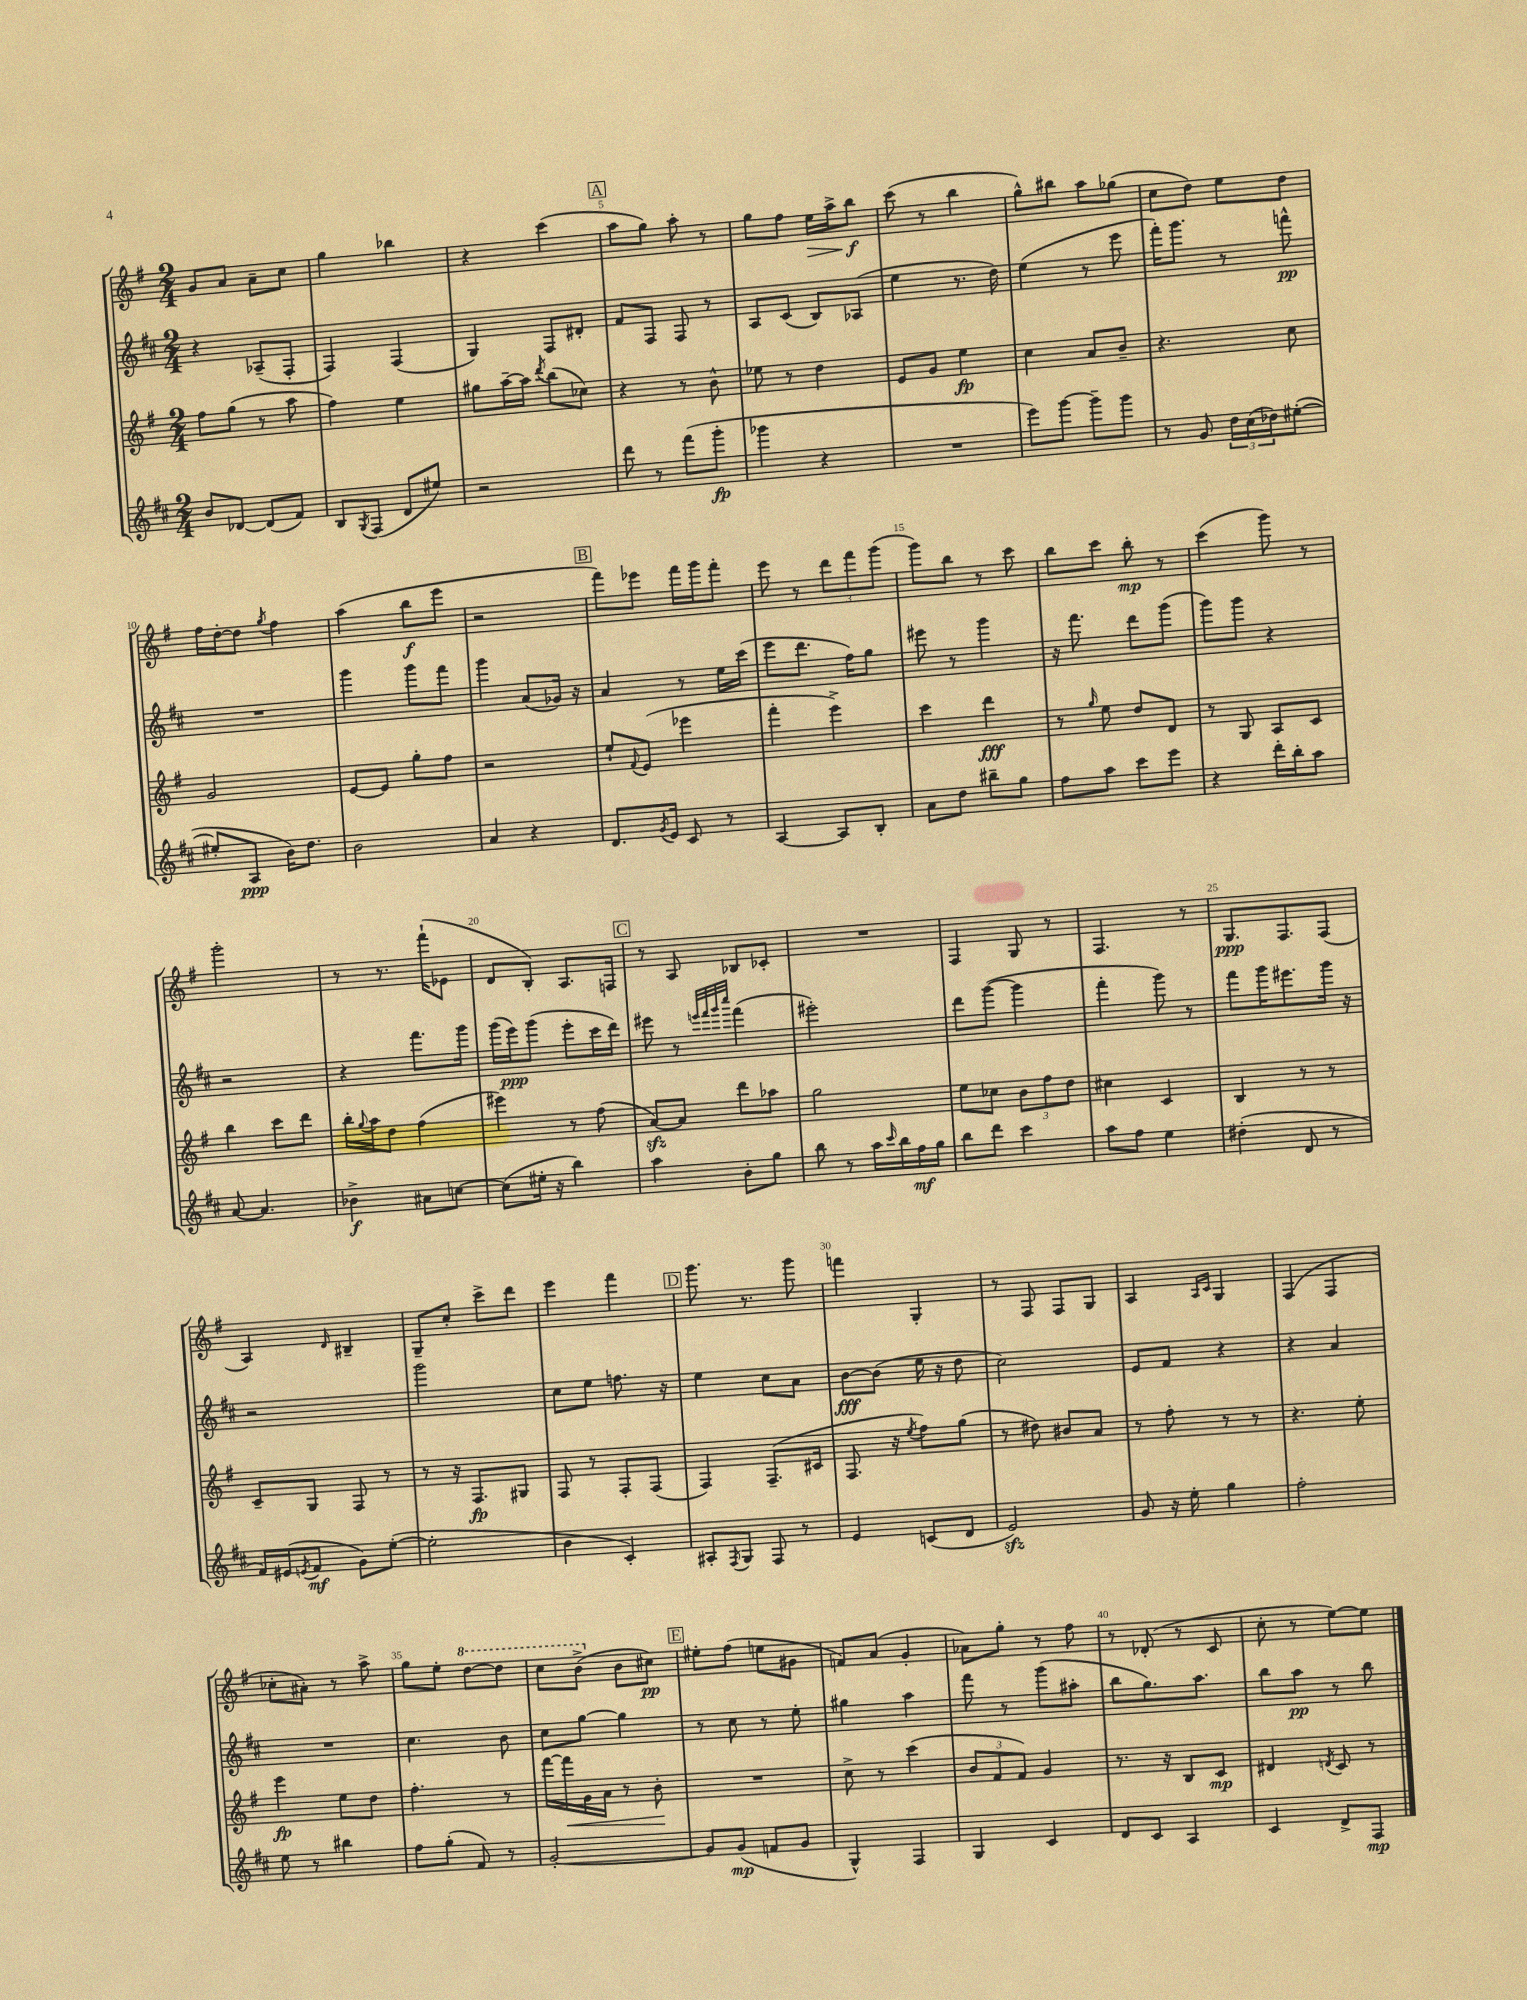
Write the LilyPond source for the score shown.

<<
\new StaffGroup <<
\new Staff = "s0" {
    \clef treble \key g \major \numericTimeSignature \time 2/4
    g'8 a'8 a'8-- c''8 |
    g''4 bes''4 |
    r4 c'''4( |
    \mark \markup { \box "A" } a''8 g''8) a''8-. r8 |
    g''8 fis''8 e''16\> a''16-> b''8\f\! |
    c'''8( r8 b''4 |
    g''8-^) bis''8 a''8 ges''8( |
    c''8 d''8) e''8 d''8 |
    fis''16 d''16~-. d''8 \acciaccatura { g''8 } fis''4 |
    a''4( b''8\f e'''8 |
    r2 |
    \mark \markup { \box "B" } fis'''8) ees'''8 fis'''16 g'''16 fis'''8-. |
    e'''8 r8 \tuplet 3/2 { d'''8 fis'''8 g'''8( } |
    g'''8) b''8 r8 c'''8 |
    b''8 c'''8 b''8-.\mp r8 |
    c'''4( g'''8) r8 |
    g'''2-. |
    r8 r8. fis'''16-!( ees'8 |
    d'8 b8-.) a8. f16 |
    \mark \markup { \box "C" } r8 a8 bes8 ces'8-. |
    R2 |
    fis4 g8 r8 |
    fis4. r8 |
    g8.\ppp fis8. fis8( |
    a4) \grace { d'16 } bis4-- |
    g8-- c''8-. c'''8-> d'''8 |
    e'''4 fis'''4 |
    \mark \markup { \box "D" } g'''8. r8. g'''8 |
    f'''4 g4-. |
    r8 fis8 fis8 g8 |
    a4 \grace { a16 c'16 } g4 |
    fis4( fis4 |
    ces''8-. ais'8-.) r8 a''8-> |
    g''8 e''8-. \ottava #1 d'''8~ d'''8 |
    c'''8 b''8->( \ottava #0 b'8 cis''8\pp) |
    \mark \markup { \box "E" } eis''8-. fis''8( e''8 gis'8 |
    f'8) a'8( g'4-. |
    aes'8) g''8-. r8 fis''8 |
    r8 des'8-.( r8 c'8 |
    c''8-. r8 e''8~) e''8 \bar "|." |
}
\new Staff = "s1" {
    \clef treble \key d \major \numericTimeSignature \time 2/4
    r4 aes8--( fis8-. |
    fis4) fis4( |
    g4) fis8 dis'8-. |
    \mark \markup { \box "A" } fis'8 fis8 fis8 r8 |
    a8 cis'8( b8) aes8( |
    e''4 r8. d''16) |
    e''4( r8 e'''8 |
    fis'''16-.) g'''8. r8 f'''8-^\pp |
    R2 |
    g'''4 g'''8 fis'''8 |
    g'''4 a'8( ges'16) r16 |
    \mark \markup { \box "B" } a'4 r8 e''16 cis'''16( |
    e'''8 d'''8. fis''16) g''8 |
    eis'''8 r8 g'''4 |
    r16 fis'''8. d'''8 g'''8( |
    g'''8) g'''8 r4 |
    r2 |
    r4 fis'''8. g'''16 |
    g'''16( e'''16\ppp) g'''8( e'''8-. cis'''16 d'''16) |
    \mark \markup { \box "C" } eis'''8 r8 \grace { e'''32 fis'''32 g'''32 cis''''32 } fis'''4( |
    eis'''2-.) |
    d'''8 g'''8~( g'''4 |
    fis'''4-. g'''8) r8 |
    fis'''8 g'''16 eis'''8. g'''16 r16 |
    r2 |
    g'''2 |
    cis''8 e''8 f''8. r16 |
    \mark \markup { \box "D" } e''4 cis''8 a'8 |
    b'8~\fff b'8( e''16 r16 d''8 |
    cis''2) |
    e'8 fis'8 r4 |
    r4 a'4 |
    R2 |
    cis''4. b'8 |
    cis''8 g''8~ g''4 |
    \mark \markup { \box "E" } r8 cis''8 r8 e''8-. |
    gis''4 a''4 |
    fis'''8 r8 g'''8( ais''8-. |
    b''8 g''8.) a''8. |
    b''8 a''8\pp r8 b''8 \bar "|." |
}
\new Staff = "s2" {
    \clef treble \key g \major \numericTimeSignature \time 2/4
    fis''8 g''8( r8 a''8 |
    fis''4) e''4 |
    gis''8 a''16~-- a''16 \acciaccatura { d'''8 } b''8( ces''8) |
    \mark \markup { \box "A" } r4 r8 b'8-^ |
    ees''8 r8 d''4 |
    e'8 g'8 e''4\fp |
    c''4 a'8 b'8-- |
    r4. c''8 |
    g'2 |
    e'8~ e'8 g''8-. fis''8 |
    r2 |
    \mark \markup { \box "B" } e''8-! \appoggiatura { fis'8 } e'8( ees'''4 |
    fis'''4-. e'''4->) |
    c'''4 d'''4\fff |
    r8 \grace { g''16 } e''8 d''8 d'8 |
    r8 g8 a8 c'8 |
    b''4 c'''8 d'''8 |
    b''16-. \appoggiatura { g''8 } a''16 d''8 fis''4( |
    eis'''4) r8 fis''8( |
    \mark \markup { \box "C" } a'8~\sfz) a'8 d'''8 aes''8 |
    g''2 |
    e''8 ces''8 \tuplet 3/2 { b'8 fis''8 d''8 } |
    cis''4 c'4 |
    b4 r8 r8 |
    c'8-- g8 fis8 r8 |
    r8 r16 fis8.\fp gis8 |
    fis8 r8 fis8-. fis8( |
    \mark \markup { \box "D" } fis4) fis8.--( cis'16 |
    fis8. r16 \acciaccatura { e''8 } fis''8) g''8( |
    r8 dis''8) bis'8 a'8 |
    r8 fis''8-. r8 r8 |
    r4. e''8-. |
    e'''4\fp e''8 d''8 |
    fis''4.-. r8 |
    fis'''16~ fis'''16\< g'16 a'16 r8 b'8-.\! |
    \mark \markup { \box "E" } R2 |
    c''8-> r8 c'''4( |
    \tuplet 3/2 { b'8 fis'8 fis'8) } g'4 |
    r8. r16 b8 c'8\mp |
    dis'4 \acciaccatura { d'8 } c'8 r8 \bar "|." |
}
\new Staff = "s3" {
    \clef treble \key d \major \numericTimeSignature \time 2/4
    b'8 des'8~ des'8( fis'8) |
    b8 \acciaccatura { g8 } fis8( d'8 eis''8) |
    r2 |
    \mark \markup { \box "A" } d'''8 r8 fis'''8( g'''8-.\fp |
    ges'''4 r4 |
    R2 |
    e'''8) g'''8~ g'''8-- g'''8 |
    r8 g'8 \tuplet 3/2 { d''16 cis''16( des''16) } eis''8~-.( |
    eis''8-. a8\ppp b'16) d''8. |
    b'2 |
    a'4 r4 |
    \mark \markup { \box "B" } d'8. \acciaccatura { g'8 } e'16 cis'8 r8 |
    a4~ a8 b8-. |
    a'8 d''8 bis''8-- g''8 |
    fis''8 a''8 cis'''8 e'''8 |
    r4 d'''16-. b''16-. a''8 |
    a'8~ a'4. |
    bes'4->\f ais'8 c''8~ |
    c''8( eis''16-. r16 b''4) |
    \mark \markup { \box "C" } a''4 b'8-. g''8 |
    b''8 r8 a''16 \grace { cis'''16 } b''16 fis''16\mf g''16 |
    b''8 d'''8 cis'''4 |
    a''8 fis''8 e''4 |
    dis''4-.( d'8 r8 |
    fis'16) eis'16( \acciaccatura { e'8 } fis'8\mf g'8) e''8~-.( |
    e''2-. |
    b'4 cis'4-.) |
    \mark \markup { \box "D" } ais8-. \acciaccatura { fis8 } g8 fis8 r8 |
    e'4 c'8( d'8 |
    e'2\sfz) |
    g'8 r16 e''16-. g''4 |
    fis''2-. |
    e''8 r8 bis''4 |
    fis''8 g''8-.( fis'8) r8 |
    g'2~-. |
    \mark \markup { \box "E" } g'8 g'8\mp( f'8 g'8 |
    g4-^) fis4 |
    g4 cis'4 |
    d'8 cis'8 a4 |
    cis'4 d'8-> fis8\mp \bar "|." |
}
>>
>>
\layout { \context { \Score currentBarNumber = #2 \override BarNumber.break-visibility = ##(#f #t #t) barNumberVisibility = #(every-nth-bar-number-visible 5) } }
